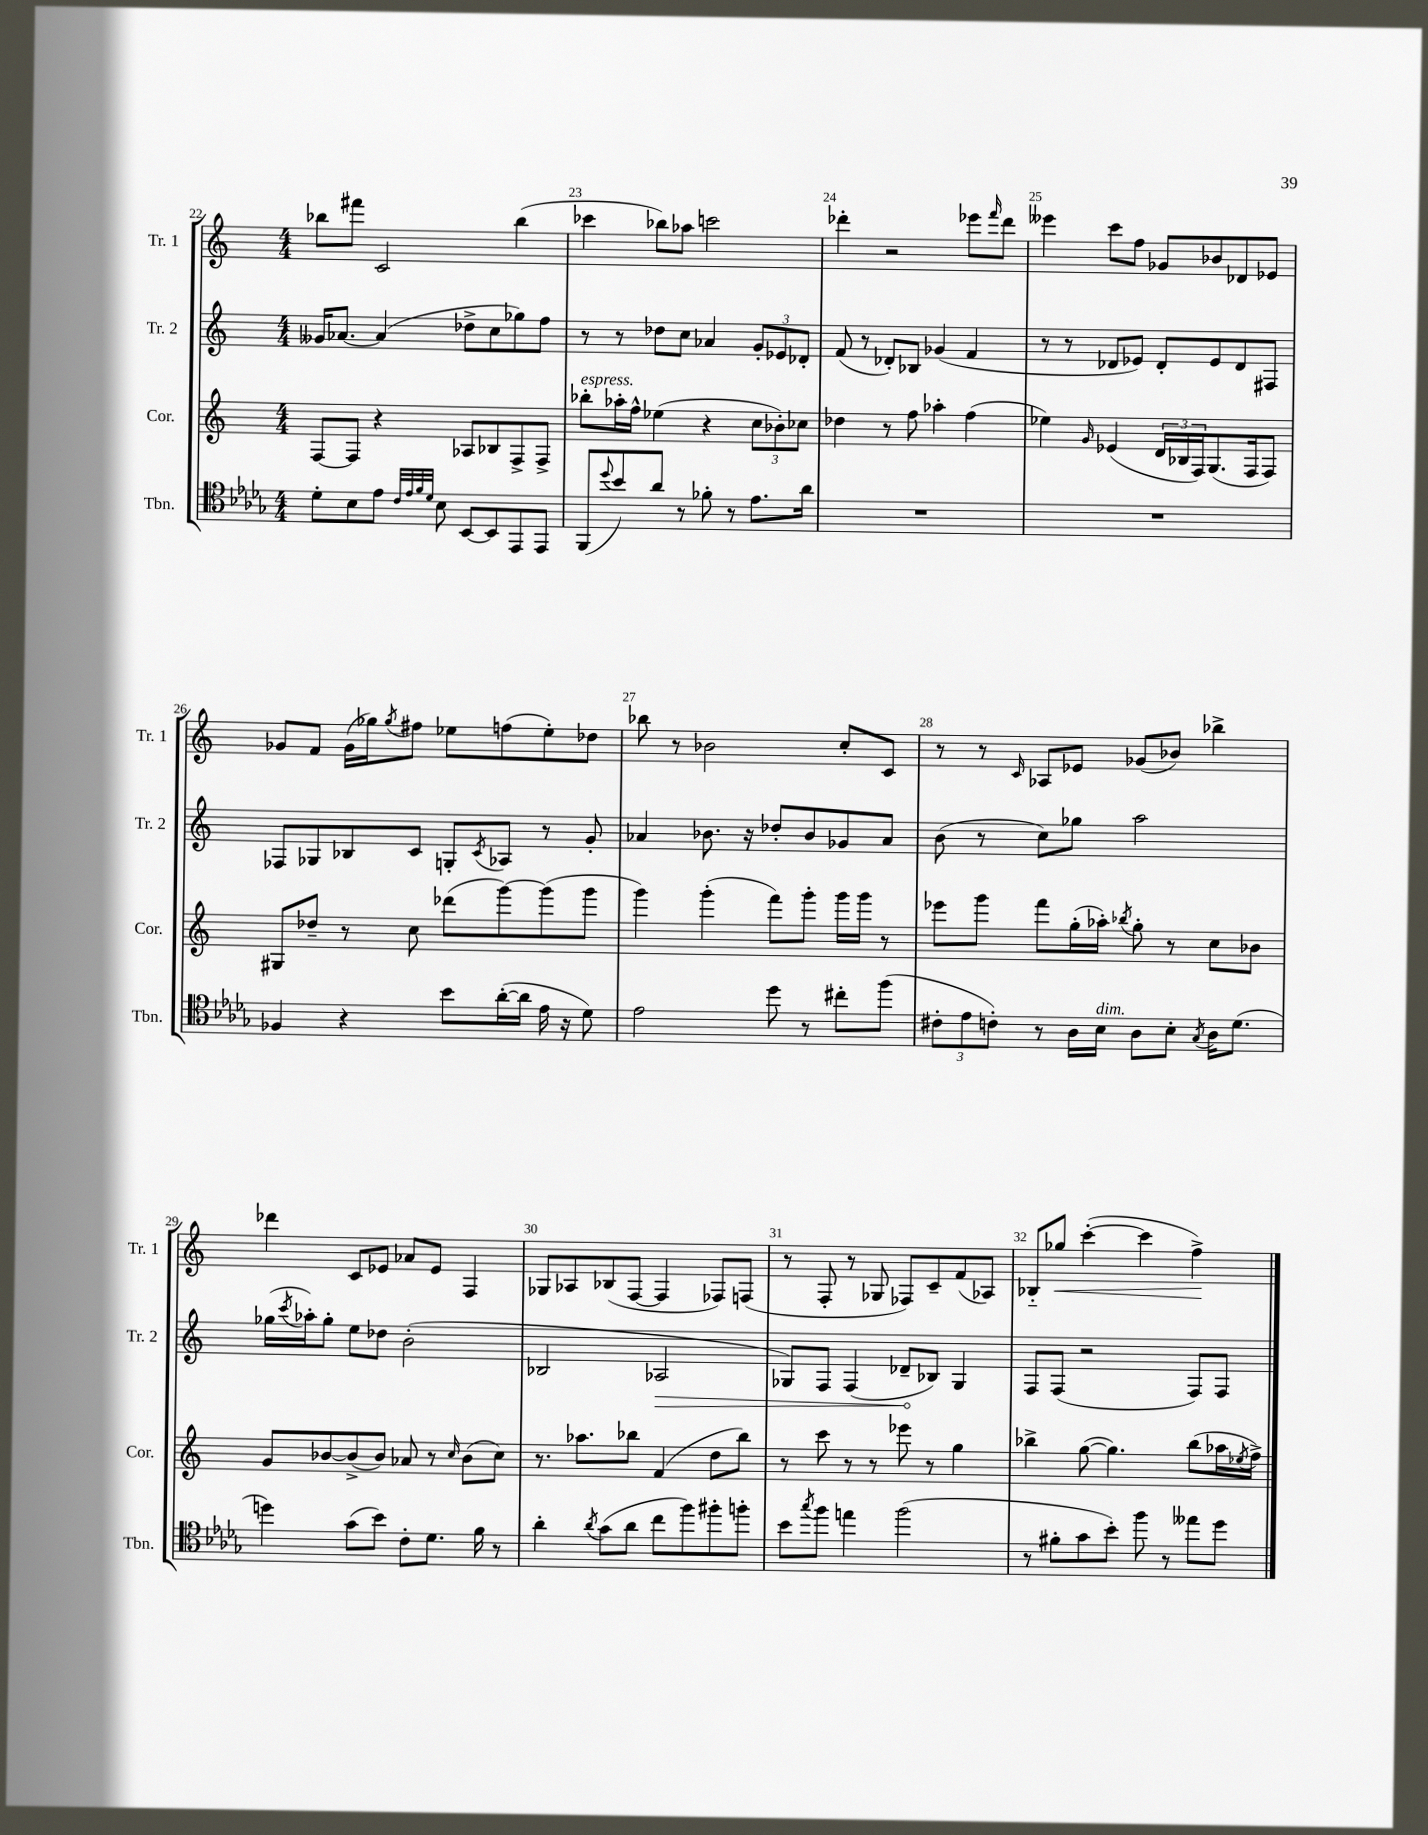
<<
\new StaffGroup <<
\new Staff = "s0" \with { instrumentName = "Tr. 1" shortInstrumentName = "Tr. 1" } {
    \clef treble \key c \major \numericTimeSignature \time 4/4
    bes''8 fis'''8 c'2 bes''4( |
    ces'''4 bes''8) aes''8 c'''2 |
    des'''4-. r2 ees'''8 \grace { f'''16 } des'''8 |
    eeses'''4 c'''8 f''8 ges'8 bes'8 des'8 ees'8 |
    ges'8 f'8 ges'16( ges''16) \acciaccatura { ges''8 } fis''8 ees''8 f''8( ees''8-.) des''8 |
    bes''8 r8 bes'2 c''8-. c'8 |
    r8 r8 \grace { c'16 } aes8 ees'8 ges'8( bes'8) bes''4-> |
    des'''4 c'8 ees'8 aes'8 ees'8 f4 |
    ges8 aes8 bes8( f8~ f4 fes8) f8( |
    r8 f8-. r8 ges8 fes8) c'8-- f'8( aes8) |
    bes8-_ ges''8\< c'''4~-.( c'''4 f''4->\!) \bar "|." |
}
\new Staff = "s1" \with { instrumentName = "Tr. 2" shortInstrumentName = "Tr. 2" } {
    \clef treble \key c \major \numericTimeSignature \time 4/4
    geses'16 aes'8.~ aes'4( des''8-> c''8 ges''8) f''8 |
    r8 r8 des''8 c''8 aes'4 \tuplet 3/2 { g'8-. ees'8 des'8-. } |
    f'8( r8 des'8-.) bes8 ges'4( f'4 |
    r8 r8 des'8 ees'8) des'8-. ees'8 des'8 fis8 |
    fes8 ges8 bes8 c'8 g8-. \acciaccatura { c'8 } aes8 r8 g'8-. |
    aes'4 bes'8. r16 des''8-. bes'8 ges'8 aes'8 |
    b'8( r8 c''8) ges''8 a''2 |
    ges''16( \acciaccatura { c'''8 } aes''16-.) ges''8-. e''8 des''8 b'2-.( |
    bes2 \once \override Hairpin.circled-tip = ##t aes2\> |
    ges8) f8 f4( des'8--\! bes8) ges4 |
    f8 f8( r2 f8) f8 \bar "|." |
}
\new Staff = "s2" \with { instrumentName = "Cor." shortInstrumentName = "Cor." } {
    \clef treble \key c \major \numericTimeSignature \time 4/4
    f8~ f8 r4 aes8 bes8 f8-> f8-> |
    bes''8-.^\markup { \italic "espress." } aes''16-. f''16-^ ees''4( r4 \tuplet 3/2 { c''8 bes'8-.) ces''8 } |
    des''4 r8 f''8 aes''4-. f''4( |
    ees''4) \grace { g'16 } ees'4( \tuplet 3/2 { d'16 bes16 f16) } g8.( f16 f8) |
    gis8 des''8-- r8 c''8 des'''8( g'''8~) g'''8( g'''8 |
    g'''4) g'''4-.( f'''8) g'''8-. g'''16 g'''16 r8 |
    ees'''8 g'''8 f'''8 g''16-.( aes''16-.) \acciaccatura { bes''8 } g''8-. r8 c''8 bes'8 |
    g'8 bes'8~ bes'8->( bes'8) aes'8 r8 \grace { c''16 } bes'8( c''8) |
    r8. aes''8. bes''8 f'4( d''8 bes''8) |
    r8 c'''8 r8 r8 ees'''8 r8 g''4 |
    bes''4-> g''8~( g''4.) bes''8( aes''16 \acciaccatura { ees''8 } f''16->) \bar "|." |
}
\new Staff = "s3" \with { instrumentName = "Tbn." shortInstrumentName = "Tbn." } {
    \clef tenor \key des \major \numericTimeSignature \time 4/4
    des'8-. bes8 ees'8 \grace { c'32 ees'32 f'32 des'32 } bes8 bes,8~ bes,8 ees,8 ees,8 |
    f,8( \appoggiatura { des''8 } bes'8) aes'8 r8 fes'8-. r8 ees'8. aes'16 |
    R1 |
    R1 |
    fes4 r4 bes'8 aes'16~-.( aes'16 ees'16 r16 des'8) |
    ees'2 des''8 r8 cis''8-. f''8( |
    \tuplet 3/2 { cis'8-. ees'8 c'8-.) } r8 aes16 bes16^\markup { \italic "dim." } aes8 bes8-. \acciaccatura { ges8 } aes16 des'8.( |
    d''4) ges'8( bes'8) c'8-. des'8. f'16 r8 |
    aes'4-. \acciaccatura { aes'8 } ges'8( aes'8 c''8 f''8) fis''8-. f''8-. |
    bes'8 \acciaccatura { ges''8 } f''8 e''4 f''2( |
    r8 fis'8-. ges'8 bes'8-.) f''8 r8 eeses''8 des''8 \bar "|." |
}
>>
>>
\layout { \context { \Score currentBarNumber = #22 \override BarNumber.break-visibility = ##(#f #t #t) barNumberVisibility = #all-bar-numbers-visible } }
